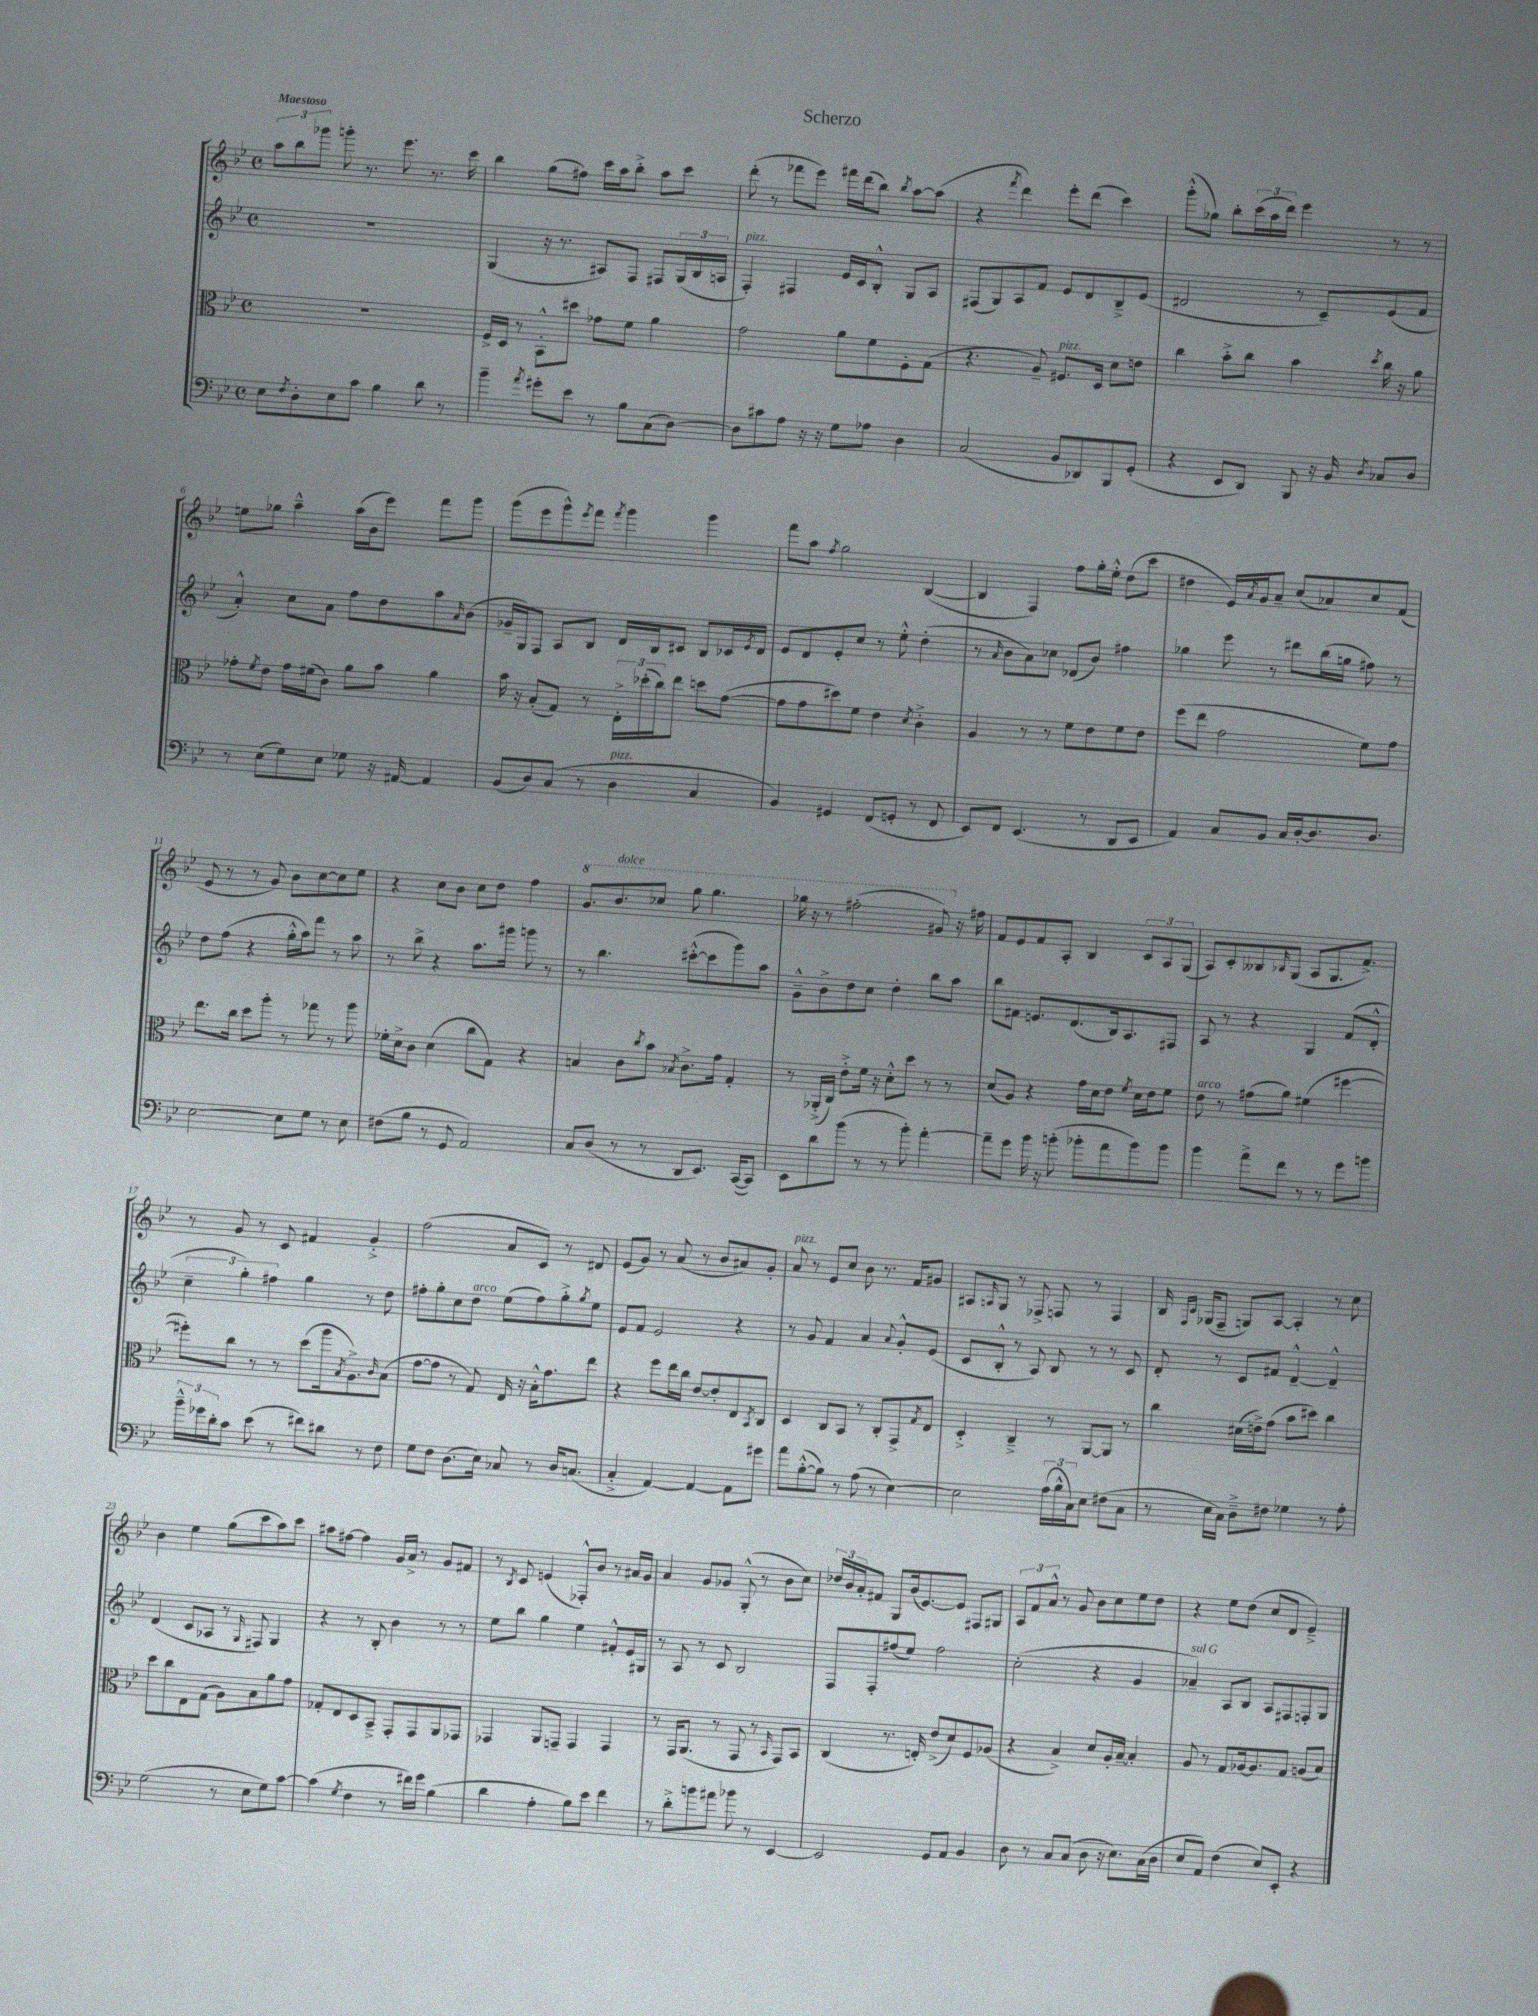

**kern	**kern	**kern	**kern
*staff4	*staff3	*staff2	*staff1
*clefF4	*clefC3	*clefG2	*clefG2
*k[b-e-]	*k[b-e-]	*k[b-e-]	*k[b-e-]
*M4/4	*M4/4	*M4/4	*M4/4
*met(c)	*met(c)	*met(c)	*met(c)
8E-	1r	1r	12aa
.	.	.	12bb-
8qF	.	.	.
8D'	.	.	.
.	.	.	12ggg-
8E-	.	.	8ggg'
8c	.	.	8.r
4B-	.	.	.
.	.	.	8.eee-
8d	.	.	8.r
8r	.	.	.
.	.	.	16ccc
=	=	=	=
4b-~	16F^	(4G	4bb-
.	16D	.	.
.	8r	.	.
8qa	.	.	.
8g#'	8BB-'^^	16r	(8gg
.	.	8.r	.
8e-	8dd#	.	8ff#)
8r	8g-	8A#)	16ccc
.	.	.	16aa
8B-	8f	8F	8bb-'^
(8C	4a	8F#	8aa
[8D)	.	(24G	8ccc
.	.	24B-	.
.	.	24A	.
=	=	=	=
8D]	2g	4F')	(8ddd'
8c#	.	.	8r
8A	.	4F#	8fff-
16r	.	.	8eee-)
16r	.	.	.
8G	8a	16e-	16fff#
.	.	16c	(16ddd
8A-	8f	8B-'^^	8bb-)
.	.	.	8qbb-
4D	8F'	8G	[8aa
.	(8G	8A	(8aa]
=	=	=	=
(2C	4.r	(8F#	4r
.	.	8G)	.
.	.	.	8qfff
.	.	8A	4ddd)
.	8A~)	8f	.
8BB-	8.F#	8e-	8eee-'
8DD-)	.	8d	(8ddd
.	16D	.	.
8BBB-	8d	8B-~^	4ccc)
(8GG'	8e	(8e-	.
=	=	=	=
4r	4cc	2d#	(8ggg'^^
.	.	.	8gg-)
8EE-	8b-'^	.	8bb-'
8DD)	8cc	.	(24ccc
.	.	.	24aa
.	.	.	24ddd)
8BBB-	4b-	8r	4eee-
16r	.	8c~)	.
16BB-	.	.	.
8qD	8qdd	.	.
8C-	16cc	(8e-	8r
.	16r	.	.
8D	8a	8f	8r
=	=	=	=
8r	8g-'	4a'^^)	8ee
.	8qf	.	.
(8E-	8e-	.	8gg-
8G)	16g-	8cc	4aa~^^
.	(16f#	.	.
8E-	8c)	8a	.
8G-	8a	8ff	(16aa
.	.	.	16b-
16r	8b-	8dd	8eee-)
[16AA#	.	.	.
4AA#]	4a	8aa	8fff
.	.	16qqa	.
.	.	(8b-	8ggg
=	=	=	=
(8BB-	16b-	16g-~	(8ggg
.	16r	16G)	.
8D)	(8B-'	8F	8eee-
(8C	8G)	8A	8ggg^^)
.	.	.	8qeee-
8r	8r	8B-	8fff
.	.	.	8qfff
4D	24E-'^	16d	4ggg
.	(24dd-'	.	.
.	.	16B-	.
.	24cc)	.	.
.	8ee-	8c#	.
4C	8dd	8B-	4ggg
.	([8g	16c-	.
.	.	8qe-	.
.	.	16d	.
=	=	=	=
4BB-)	8g]	8e-	8fff
.	8g	8d	8aa
.	.	.	8qff
4GG#	8dd#)	8e-'	2gg
.	8f	8cc	.
(8FF	4e-	8r	.
8GG'	.	8ee-'^^	.
.	8qd	.	.
8r	4c'^	(4dd'	([4B-
8FF	.	.	.
=	=	=	=
8EE-)	4A	8r	4B-]
.	.	16qqa	.
8FF	.	8b-	.
(4.EE-	8r	8a)	4F)
.	8r	8cc-	.
.	8f	(8d-	8ff
8r	8e-	8b-)	16gg'
.	.	.	16ee-'^^
8DD	8f	4ff#	(8dd
8EE-	8e-	.	8ccc
=	=	=	=
4AA)	(8ff	4gg-	4dd#
.	8ee-	.	.
8C	2g	8eee-	16e-)
.	.	.	8qa
.	.	.	16g
8BB-	.	8r	8a~
16C	.	8ddd#	(8cc
[16D'	.	.	.
8.D]	.	(16bb-	8a-)
.	.	16gg	.
.	8f)	8ff#)	8cc
8.D	.	.	.
.	8g	8r	(8f
=	=	=	=
[2E-	8.ee-	8dd	8e-
.	.	(8ff	8r
.	16cc	.	.
.	8dd	4r	8r
.	8aa'	.	8g)
8E-]	8r	16gg'^^	8b-
.	.	16aa)	.
8G	8gg-	8fff	[8cc
8r	8r	8r	8cc]
8E-	8aa	8aa	8ee-
=	=	=	=
(8F#	16f-'	8r	4r
.	16d^	.	.
8B-	8c	8bb-^	.
8r	(4d	4r	8cc
8GG	.	.	8b-
2AA)	8cc	8.aa	8cc
.	8G)	.	8dd
.	.	16ggg#	.
.	4r	8ggg	4ff
.	.	8r	.
=	=	=	=
8C	4B	8r	8.gg
(8D	.	4.bb-	.
.	.	.	8.bb-
8r	8c	.	.
.	8qcc	.	.
8r	8b-	.	8ccc-
.	8qB-	.	.
8DD	8.c^	([8ccc#'^^	8ggg
8.EE-)	.	8ccc#]	4.ggg
.	16g	.	.
.	4G'	8ggg)	.
([16CC	.	.	.
8CC])	.	8aa	.
=	=	=	=
8EE-	8r	8g~^^	16ggg-
.	.	.	16r
8d	(16AA-'^	8b-^	8r
.	16C)	.	.
(8b-	8e-'^	8dd	(2fff#'
8r	16f	8cc	.
.	16r	.	.
8r	8d'^^	4dd'	.
8b-')	8dd	.	.
[4a'	8r	8bb-	8gg#)
.	8r	8aa	16r
.	.	.	16ff#
=	=	=	=
8a~]	(8d	8bb-	8f
8g	8A)	8f#	8e-
16b-	4r	8.e	8f
16r	.	.	.
(8b'	.	.	8A'
.	.	(8.d	.
8b-'	16g	.	4B-
.	16d	.	.
8a	8e-	16B-)	.
.	.	8.A	.
.	8qf	.	.
8b-)	16d	.	12c
.	16e-	.	.
.	.	.	12A
8b-	8f	8F#	.
.	.	.	(12G
=	=	=	=
4b-	8e-	8A	8A)
.	8r	8r	8c'
8a^	(8g#	4r	8B--
.	.	.	16qqB-
8f	8a)	.	(8G
8r	(4f#	4G	8A
8r	.	.	8.G
8g	[4ff#	(8f	.
.	.	.	8.f^)
8b	.	8d'^^	.
=	=	=	=
24b-~^^	8ff#'])	6cc~	8r
24g-	.	.	.
24d'	.	.	.
8c	8cc	.	8g
.	.	6gg')	.
(8e-	8r	.	8r
.	.	6ff#	.
8r	8r	.	8c
8f#)	(8dd	4gg	4f#
8d#	16aa	.	.
.	8qB-	.	.
.	8.A^)	.	.
8r	.	8r	4g'^
.	16qqc	.	.
8F	(8B-	8dd	.
=	=	=	=
8G	[8g	8ff#'	(2ff
8F	8g]	8gg'	.
(8.D	8r	8cc	.
.	8G)	8dd	.
16E-)	.	.	.
8C-	16E-	(8ee-	8a
.	16r	.	.
8r	16B-'^^	8ff#)	8c)
.	8.g	.	.
16D	.	8gg'^	8r
(8.C	.	.	.
.	.	8qgg	.
.	8ee-	8ee-	8d#
=	=	=	=
4C'^	4r	8e-	(8e-
.	.	8f	8g)
[4AA)	8ff	2e-	8r
.	16ee-	.	(8a
.	16cc	.	.
4AA_	[8e-	.	8r
.	8e-']	.	8b-
8AA]	8E-	4r	8a#)
.	8qBB-	.	.
8g#	8C	.	8g'
=	=	=	=
8a	4D	8r	8a
([8B-'^^	.	8g	8r
8B-])	8C	4f	8e-
8r	8BB-	.	8cc
(8A	8r	4a	8b-
8r	8C'	.	8.r
.	.	8qqa	.
[4E-)	8GG^	8g'^^	.
.	.	.	16f
.	8qG	.	.
.	8E-	(8e-	8g#
=	=	=	=
2E-]	4D'^	8c	8A#
.	.	.	16qqA
.	.	8B-'^^	8G
.	4C~^	8r	8r
.	.	8A)	8F-^
(24A	8r	8B-	8F
24B-^^	.	.	.
24C)	.	.	.
8E-	[8AA	8r	8r
(8F#	8AA]	8r	4F
8C	8r	8c	.
=	=	=	=
8r	4cc	8d'	16B-
.	.	.	16qqF
.	.	.	16qqc
.	.	.	(16G-
16E-	.	8r	8F~
16C)	.	.	.
8D~^	(16d#	8c	8G)
.	16e^)	.	.
8F#	(8g	8f#	[8A
4G-	8b-	[4d~^^	4A']
.	8dd#)	.	.
8r	4cc	4d~^^]	8r
8A'	.	.	8cc
=	=	=	=
(2G	8dd	(4d	4b-
.	8cc	.	.
.	8E-	8c	4ee-
.	(8G	8A-	.
8r	8A)	8r	(8gg
.	.	16qqG	.
8E-	8B-	8F#)	8ccc
8G)	8a	4G	8aa)
[8c	8g	.	8ccc
=	=	=	=
(4c]	8G-'	4r	8aa#
.	8E-	.	[8ff#
8qG	.	.	.
4F	8D	8r	4ff#]
.	8BB-~^	8B-'	.
8r	8GG'	4b-	16g
.	.	.	16a^
16f#)	8GG	.	8r
16g	.	.	.
(4B-	8AA	8r	8g
.	8GG-	8r	8f#
=	=	=	=
4d	4GG-	8ee-	8r
.	.	.	8qB-
.	.	8bb-	8c
4A'	8AA	4gg	(4e
.	8GG~	.	.
8B-)	4GG	4ee-	8F-'^^)
8e-	.	.	8b-
4f	4GG	8f#'^^	8r
.	.	16e-	16a#
.	.	16G#	16g
=	=	=	=
8r	8r	8r	4a
8d'^	16GG	8A	.
.	(8.AA	.	.
8b	.	8r	8g
8a#	8r	8c	8g-
8b-	8GG	2B-	(8G'^^
8r	8r	.	8r
.	16qqBB-	.	.
[4EE-	8GG)	.	8b-
.	8BB-	.	8cc)
=	=	=	=
2EE-]	(4C	8F	24dd-
.	.	.	24b-
.	.	.	24a'
.	.	8F'	8f#
.	8.r	(8ff#	8G
.	.	8ee-)	(16b-
.	16E')	.	[8.e-)
8GG	(8e-^	2ff#	.
8AA	8d)	.	8e-]
4BB-	8F	.	8F#
.	(8A-	.	8G#
=	=	=	=
8D	4r	(2cc'	12A
.	.	.	12f
8r	.	.	.
.	.	.	12a^^
8C	4B-^)	.	8r
(8C	.	.	8g
8D	8d	4r	8b-
16r	16A'	.	8cc
8.E-)	[16B-~	.	.
.	4B-']	4g	8ee-
(16C	.	.	8dd
16D	.	.	.
=	=	=	=
8E-	8A	4a-~)	4r
8AA)	8r	.	.
(4F	8G	8A	8ee-
.	[16A-	8B-	(8dd
.	8.A-]	.	.
8E-)	.	8A	8cc
8EE-'	8G	8F#	8d
4r	(8A	8F'	4e-~^)
.	8B-)	8G	.
==	==	==	==
*-	*-	*-	*-
